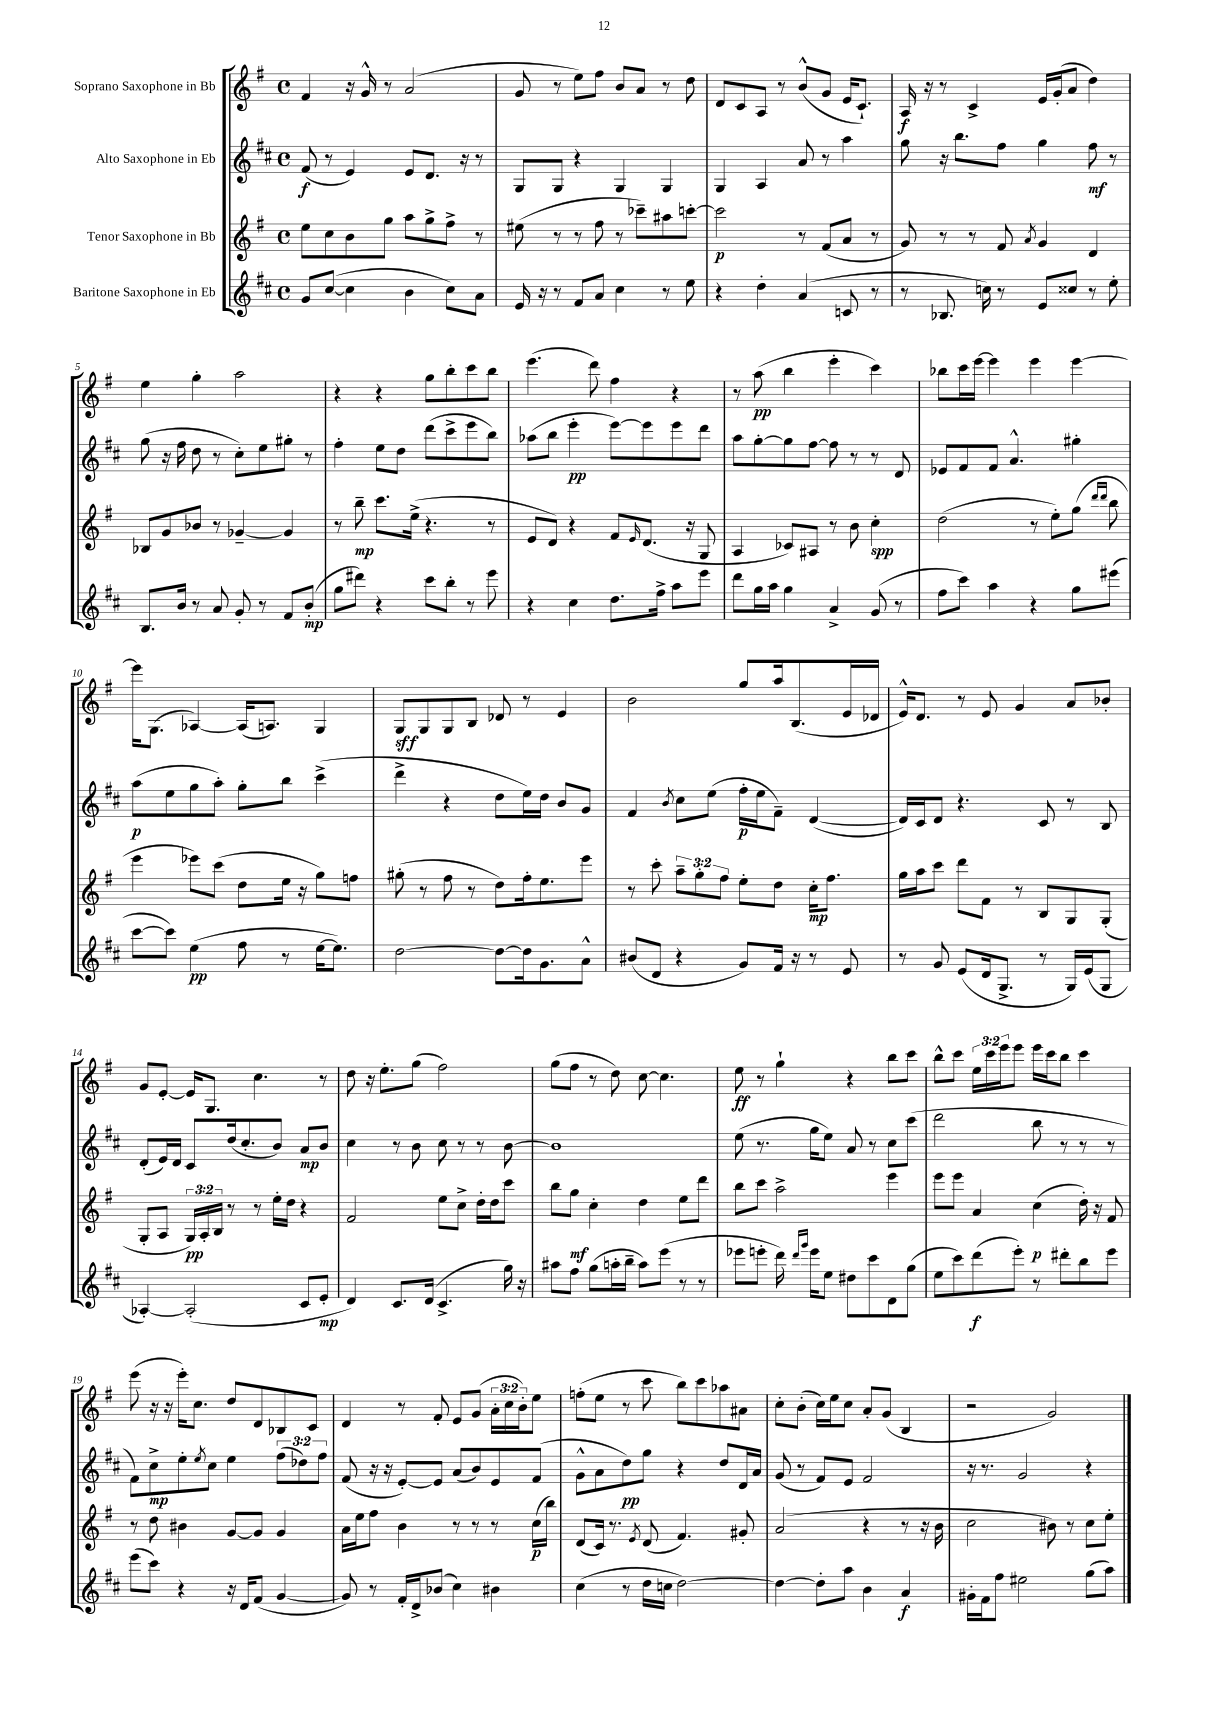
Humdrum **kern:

**kern	**kern	**kern	**kern
*staff4	*staff3	*staff2	*staff1
*clefG2	*clefG2	*clefG2	*clefG2
*k[f#c#]	*k[f#]	*k[f#c#]	*k[f#]
*M4/4	*M4/4	*M4/4	*M4/4
*met(c)	*met(c)	*met(c)	*met(c)
8g/L	8ee\L	(8f#/	4f#/
([8cc#/J	8cc\	8r	.
4cc#\]	8b\	4e/)	16r
.	.	.	16g^^/
.	8gg\J	.	8r
4b\	8aa\L	8e/L	(2a/
.	8gg^\	8.d/J	.
8cc#\L)	8ff#^\J	.	.
.	.	16r	.
8a\J	8r	8r	.
=	=	=	=
16e/	(8ee#\	8G/L	8g/
16r	.	.	.
8r	8r	8G/J	8r
8f#/L	8r	4r	8ee\L)
8a/J	8ff#\	.	8ff#\J
4cc#\	8r	4G/	8b/L
.	8ccc-~\L)	.	8a/J
8r	8aa#\	4G/	8r
8ee\	[8ccc'\J	.	8dd\
=	=	=	=
4r	2ccc\]	4G/	8d/L
.	.	.	8c/
4dd'\	.	4A/	8A/J
.	.	.	8r
(4a/	8r	8a/	(8b^^/L
.	(8f#/L	8r	8g/J
8c/	8a/J	4aa\	16e/LK
.	.	.	8.c`/J)
8r	8r	.	.
=	=	=	=
8r	8g/)	8gg\	16A/
.	.	.	16r
8.B-/	8r	16r	8r
.	.	8.bb\L	.
.	8r	.	4c^/
16cc\)	.	.	.
8r	8f#/	8ff#\J	.
.	8qa/	.	.
8e/L	4g/	4gg\	16e/LL
.	.	.	(16g'/J
8cc##/J	.	.	8a/J
8r	4d/	8ff#\	4dd\)
8ee'\	.	8r	.
=	=	=	=
8.B/L	8B-/L	(8gg\	4ee\
.	8g/	16r	.
16b/Jk	.	16ff#\	.
8r	8b-/J	8dd\	4gg'\
8a/	8r	8r	.
8g'/	[4g-~/	8cc#'\L)	2aa\
8r	.	8ee\	.
8f#/L	4g-/]	8gg#'\J	.
(8b'/J	.	8r	.
=	=	=	=
8gg\L	8r	4ff#'\	4r
8ddd#\J)	8bb~\	.	.
4r	8.ccc\L	8ee\L	4r
.	.	8dd\J	.
.	(16ee^\Jk	.	.
8ccc#\L	4.r	(8ddd\L	8gg\L
8bb'\J	.	8ccc#^\	8bb'\
8r	.	8eee\	8ccc\
8eee\	8r	8bb\J)	8bb\J
=	=	=	=
4r	8e/L	(8aa-\L	(4.eee\
.	8d/J)	8bb\J	.
4cc#\	4r	4eee'\	.
.	.	.	8ddd\)
8.dd\L	8f#/L	[8eee\L)	4ff#\
.	16qqe/	.	.
.	(8.d/J	8eee\]	.
16ff#^\Jk	.	.	.
8aa\L	.	8eee\	4r
.	16r	.	.
8eee\J	8G/	8ddd\J	.
=	=	=	=
8ddd\L	4A/	8aa\L	8r
16gg\L	.	[8gg'\	(8aa\
16aa\JJ	.	.	.
4gg\	8c-/L)	8gg\]	4bb\
.	8A#/J	[8ff#\J	.
4a^/	8r	8ff#\]	4eee'\
.	8b\	8r	.
(8g/	4cc'\	8r	4ccc\)
8r	.	8d/	.
=	=	=	=
8ff#\L	(2dd\	8e-/L	8bb-\L
8ccc#\J)	.	8f#/	16ccc\L
.	.	.	[16eee\JJ
4aa\	.	8f#/J	4eee\]
.	.	4.a^^/	.
4r	8r	.	4eee\
.	8ee'\L)	.	.
8gg\L	(8gg\J	4gg#'\	[4eee\
.	16qqddd/LL	.	.
.	16qqddd/JJ	.	.
(8eee#\J	8bb\	.	.
=	=	=	=
[8ccc#\L	4eee\	(8aa\L	16eee\]LK
.	.	.	(8.G\J
8ccc#\]J)	.	8ee\	.
(4ee\	8eee-\L)	8gg\	[4A-/)
.	(8ccc\J	8aa'\J)	.
8ff#\	8dd\L	8gg'\L	(16A-/]LK
.	.	.	8.A/J)
8r	16ee\Jk	8bb\J	.
.	16r	.	.
[16ee\LK	8gg\L)	(4ccc#^\	4G/
8.ee\]J)	.	.	.
.	8ff\J	.	.
=	=	=	=
[2dd\	(8gg#'\	4ddd^\	8G/L
.	8r	.	8G/
.	8ff#\	4r	8G/
.	8r	.	8B/J
8dd\_L	8dd\L)	8dd\L	8d-/
16dd\]k	16ff#'\k	16ee\L)	8r
8.g\	8.ee\	16dd\JJ	.
.	.	8b/L	4e/
8a^^\J	8eee\J	8g/J	.
=	=	=	=
(8b#/L	8r	4f#/	2b\
8d/J	8ccc'\	.	.
.	.	8qb/	.
4r	12aa~\L	8cc#\L	.
.	12gg'\	.	.
.	.	(8ee\J	.
.	12ff#\J	.	.
8g/L)	8ee'\L	16ff#'\LL	8gg/L
.	.	16ee\J	.
16f#/Jk	8dd\J	8f#~\J)	16aa/k
16r	.	.	(8.B/
8r	16cc'\LK	([4d/	.
.	8.ff#\J	.	.
8e/	.	.	16e/L
.	.	.	16d-/JJ
=	=	=	=
8r	16gg\LL	16d/]LL)	16e^^/LK)
.	16aa\J	16c#/J	8.d/J
8g/	8ccc\J	8d/J	.
(8e/L	8ddd\L	4.r	8r
16d/k	8f#\J	.	8e/
8.G^/J	.	.	.
.	8r	.	4g/
8r	8B/L	8c#/	.
16G/LL)	8G/	8r	8a/L
(16e/J	.	.	.
8G/J	(8G'/J	8B/	8b-'/J
=	=	=	=
[4A-'/)	8G'/L	(8d'/L	8g/L
.	8A/J	16e/L)	[8e'/J
.	.	16d/JJ	.
(2A-'/]	24G/LL)	8c#/L	16e/]LK
.	24A'/	.	.
.	.	.	8.G/J
.	24B/JJ	.	.
.	8r	(16dd/k	.
.	.	8.cc#'/	.
.	8r	.	4.cc\
.	16ee'\LL	8b/J)	.
.	16dd\JJ	.	.
8c#/L	4r	8a/L	.
8e'/J	.	8b/J	8r
=	=	=	=
4d/)	2f#/	4cc#\	8dd\
.	.	.	16r
.	.	.	8.ee'\L
8.c#/L	.	8r	.
.	.	8b\	(8gg\J
(16d/Jk	.	.	.
4.c#^/	8ee\L	8cc#\	2ff#\)
.	8cc^\J	8r	.
.	16dd'\LL	8r	.
.	16dd\J	.	.
16gg\)	8ccc\J	[8b\	.
16r	.	.	.
=	=	=	=
8aa#\L	8bb\L	1b]	(8gg\L
8ff#\J	8gg\J	.	8ff#\J
(8gg\L	4cc'\	.	8r
16aa'\L	.	.	8dd\)
16bb~\JJ	.	.	.
8aa\L)	4dd\	.	[8cc\
(8eee\J	.	.	4.cc\]
8r	8ee\L	.	.
8r	8ddd\J	.	.
=	=	=	=
8eee-\L	8bb\L	(8ee\	8ee\
8eee'\J	8ccc\J	8.r	8r
16ddd\)	2aa^\	.	4gg`\
16qqddd/LL	.	.	.
16qqggg/JJ	.	.	.
16eee\LK	.	16gg\LK	.
8ee\J	.	8ee\J)	.
8dd#\L	.	8a/	4r
8ccc#\	.	8r	.
8d\	4eee\	8cc#\L	8bb\L
(8gg\J	.	(8ccc#\J	8ccc\J
=	=	=	=
8ee\L	8eee\L	2ddd\	8bb^^\L
8ccc#\)	8eee\J	.	8ccc\J
(8ddd\	4a/	.	24ee\LL
.	.	.	24ccc\
.	.	.	24eee\J
8eee'\J)	.	.	8eee\J
8r	(4cc\	8bb\	16eee\LL
.	.	.	16ccc\J
8ddd#'\L	.	8r	8bb\J
8bb\	16dd'\)	8r	4ccc\
.	16r	.	.
8eee\J	8f#/	8r	.
=	=	=	=
(8eee\L	8r	8f#\L)	(8eee\
8ccc#\J)	8dd\	8cc#^\	16r
.	.	.	16r
4r	4b#\	8ee'\	16eee'\LK)
.	.	.	8.cc\J
.	.	8qee/	.
.	.	8cc#\J	.
16r	[8g/L	4ee\	8dd/L
16d/LK	.	.	.
(8f#/J	8g/]J	.	8d/
[4g/	4g/	(12ff#\L	8B-/
.	.	12dd-\)	.
.	.	.	8c/J
.	.	12ff#\J	.
=	=	=	=
8g/])	16a\LL	(8f#/	4d/
.	16ee\J	.	.
8r	8ff#\J	16r	.
.	.	16r	.
16f#'/LL	4b\	[8e'/L)	8r
16d^/J	.	.	.
(8b-/J	.	8e/]J	8f#'/
4cc#\)	8r	(8a/L	8e/L
.	8r	8b/)	(8g/J
4b#\	8r	8e/	24a'\LL
.	.	.	24cc\
.	.	.	24b'\J)
.	(16cc\LL	(8f#/J	8ee\J
.	16bb\JJ)	.	.
=	=	=	=
(4cc#\	(8d/L	8g^^\L	(8ff'\L
.	16c/Jk)	8a\	8ee\J
.	8.r	.	.
8r	.	8dd\)	8r
.	8qe/	.	.
16dd\LL	(8d/	8gg\J	8ccc\
16cc\JJ	.	.	.
[2dd\)	4.f#/)	4r	8bb\L)
.	.	.	8ccc\
.	.	8dd/L	8aa-\
.	8g#'/	16d/L	8a#\J
.	.	16a/JJ	.
=	=	=	=
4dd\_	(2a/	(8g/	8cc'\L
.	.	8r	(8b'\J
8dd'\]L	.	8f#/L)	16cc\LL)
.	.	.	16ee\J
8aa\J	.	8e/J	8cc\J
4b\	4r	2f#/	8a'/L
.	.	.	(8g/J
4a/	8r	.	4B/
.	16r	.	.
.	16b\	.	.
=	=	=	=
16g#'\LL	2cc\	16r	2r
16f#\J	.	8.r	.
8ff#\J	.	.	.
2ee#\	.	2g/	.
.	8b#\)	.	2g/)
.	8r	.	.
(8gg\L	8cc\L	4r	.
8aa\J)	8ee'\J	.	.
==	==	==	==
*-	*-	*-	*-
